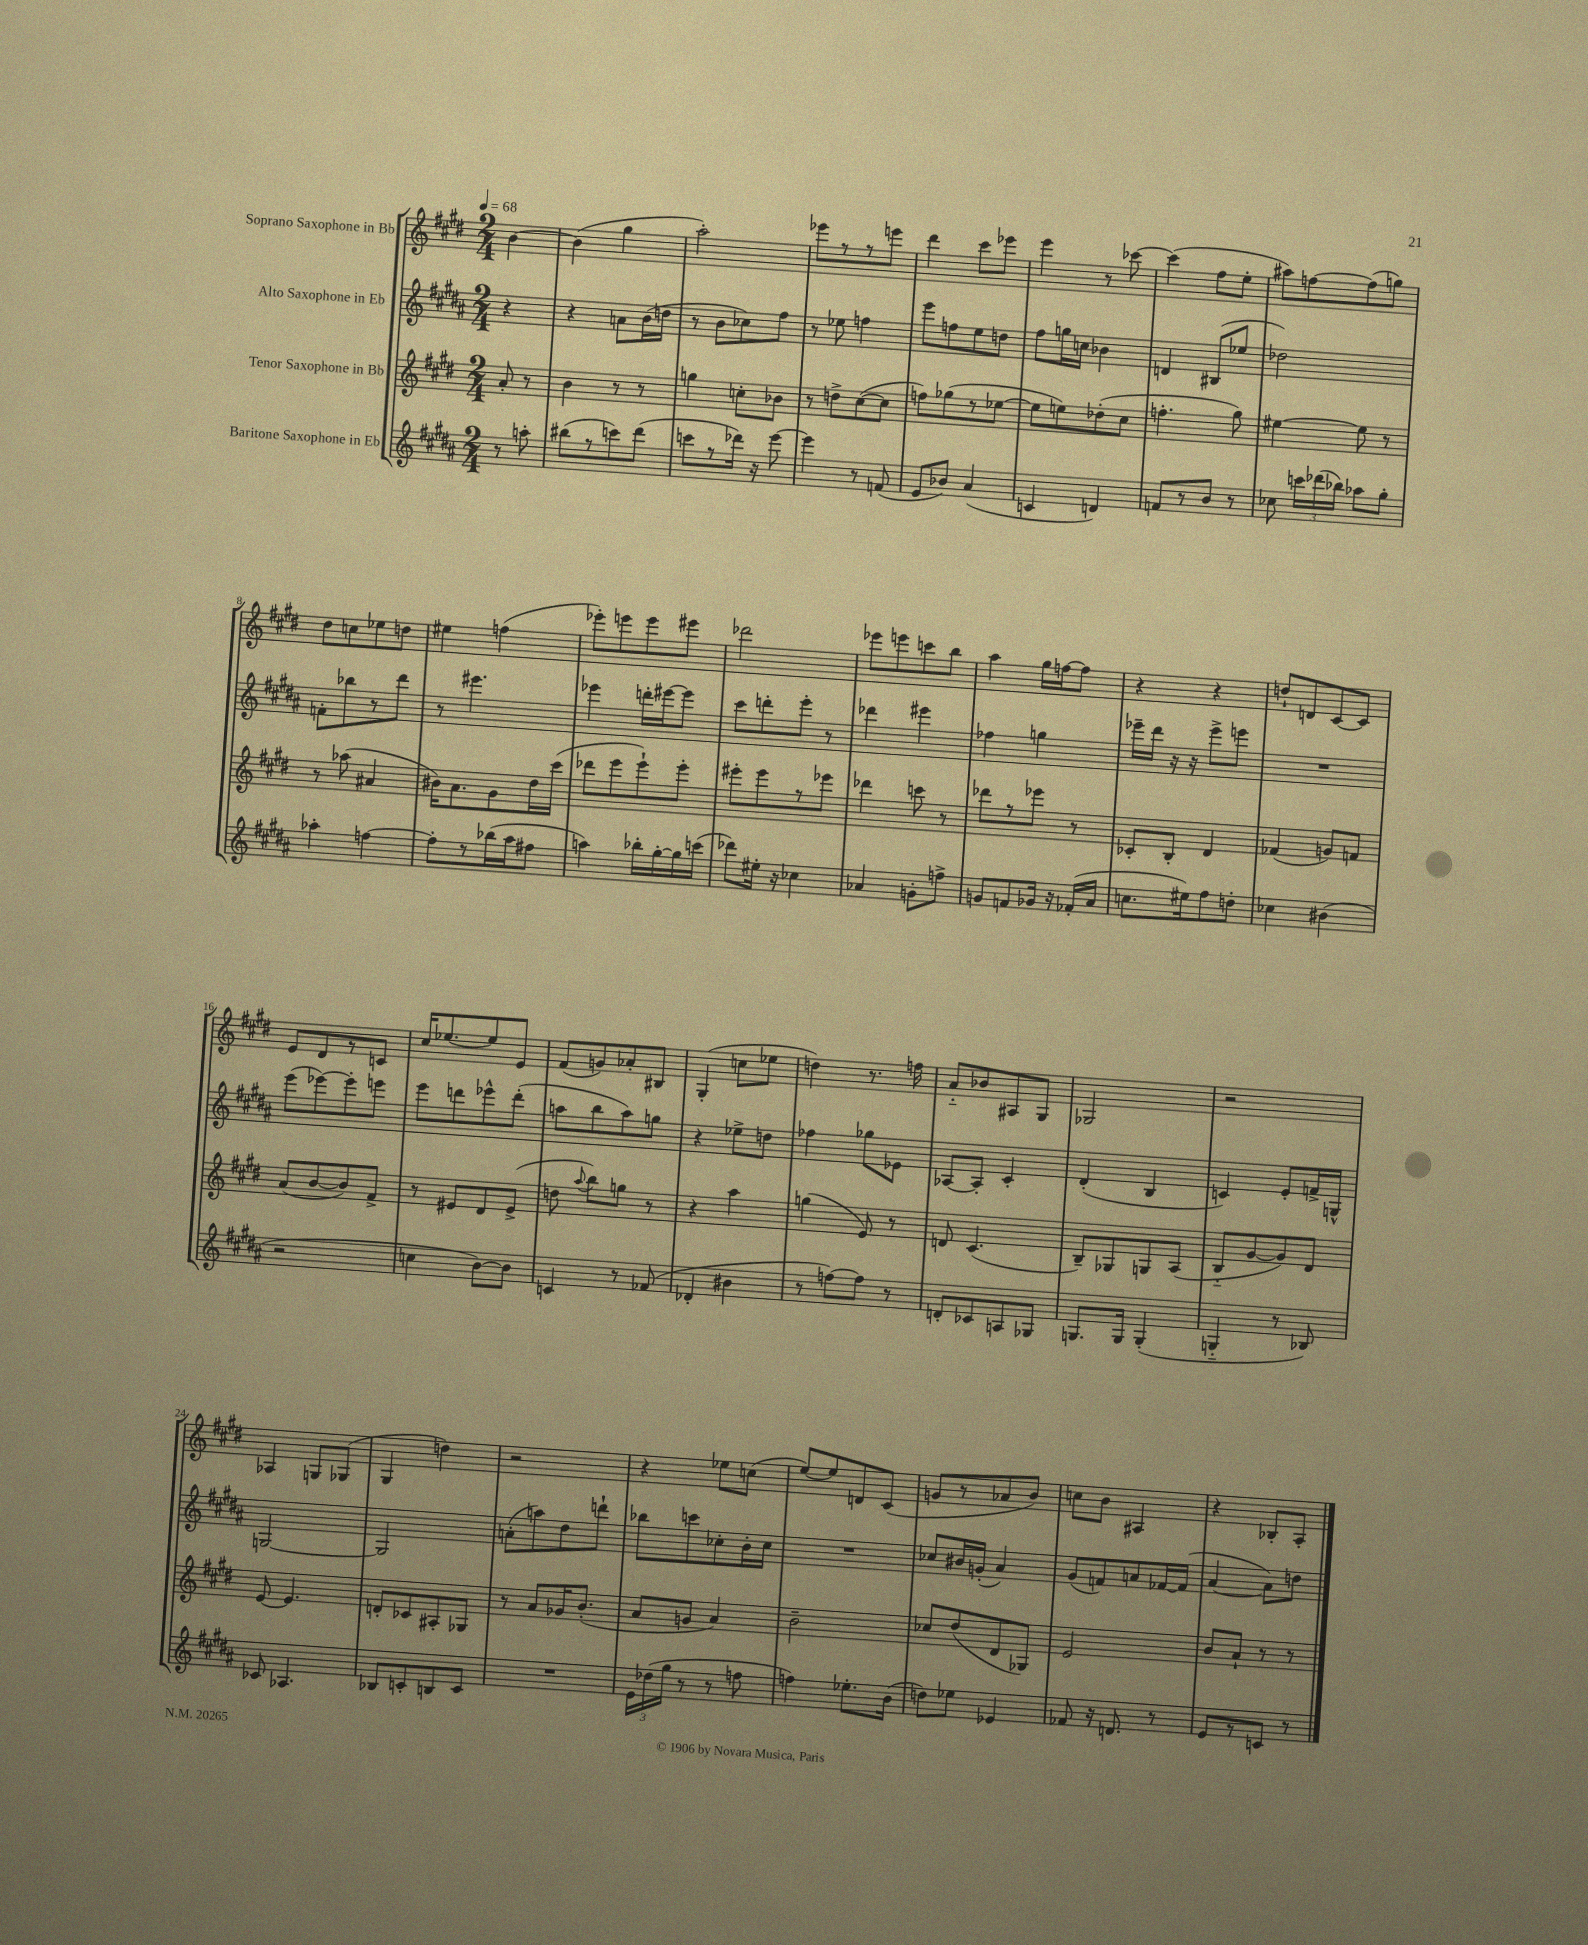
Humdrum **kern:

**kern	**kern	**kern	**kern
*staff4	*staff3	*staff2	*staff1
*clefG2	*clefG2	*clefG2	*clefG2
*k[f#c#g#d#a#]	*k[f#c#g#d#]	*k[f#c#g#d#a#]	*k[f#c#g#d#]
*M2/4	*M2/4	*M2/4	*M2/4
*MM68	*MM68	*MM68	*MM68
8r	8a'	4r	[4b
8aa'	8r	.	.
=	=	=	=
(8bb#	4b	4r	(4b]
8r	.	.	.
8ccc)	8r	8a	4gg#
(8ddd#	8r	(16b	.
.	.	16dd	.
=	=	=	=
8ccc	4gg	8r	2aa')
8r	.	8b	.
16ddd-)	8cc'	8cc-)	.
16r	.	.	.
[8eee	8b-	8ff#	.
=	=	=	=
4eee]	8r	8r	8eee-
.	8dd^	8ee-	8r
8r	([8cc#	4ff	8r
(8f	8cc#]	.	8eee
=	=	=	=
8e	8ff)	8eee	4ddd#
8b-)	(8gg-	8ff	.
(4a#	8r	8ee	8ccc#
.	[8ee-	8dd	8eee-
=	=	=	=
4c	8ee-]	8ff#	4eee
.	8ee)	16gg	.
.	.	16cc	.
4d)	(8dd-'	4b-	8r
.	8cc#	.	[8ccc-
=	=	=	=
8f	4.ff'	4d	(4ccc-]
8r	.	.	.
8b	.	(8B#	8ff#
8r	8gg#)	8ee-	8ee'
=	=	=	=
8cc-	[4ee#	2dd-)	8aa#)
24ccc	.	.	[8ff
(24ddd-	.	.	.
24bb-)	.	.	.
8aa-	8ee#]	.	(8ff]
8gg#'	8r	.	8gg)
=	=	=	=
4aa-'	8r	8f'	8dd#
.	(8aa-	8bb-	8cc
[4ff	4a#	8r	8ee-
.	.	8ddd#	8dd
=	=	=	=
8ff']	16b#)	8r	4ee#
.	8.a	.	.
8r	.	4.eee#	.
(16bb-	8g#	.	(4ff
16aa#	.	.	.
8ff#	16dd#	.	.
.	(16ccc#	.	.
=	=	=	=
4aa)	8ddd-	4eee-	8eee-')
.	8eee	.	8eee
16bb-'	8eee`)	16ddd'	8eee
[16gg#'	.	[16eee#	.
16gg#]	8eee'	8eee#]	8eee#
(16ccc	.	.	.
=	=	=	=
8ddd-)	8eee#'	8ccc#	2ddd-
16ee#'	8eee#	8ddd'	.
16r	.	.	.
4cc-	8r	8eee'	.
.	8eee-	8r	.
=	=	=	=
4a-	4ddd-	4ddd-	8eee-
.	.	.	8eee
8g'	8ccc	4eee#	8ccc
8ff^	8r	.	8bb
=	=	=	=
8g	8ddd-	4ff-	4aa
8f	8r	.	.
16g-	8eee-	4gg	16gg#
16r	.	.	[16ff
(16f-'	8r	.	8ff]
16a#	.	.	.
=	=	=	=
8.cc	8c-'	16eee-~	4r
.	.	16ddd#	.
.	8B'	16r	.
16ee#)	.	16r	.
8ff#	4d#	8eee-^	4r
8dd'	.	8eee	.
=	=	=	=
4cc-	(4f-	2r	8dd`
.	.	.	8d
(4b#	8g)	.	[8c#
.	8f	.	8c#]
=	=	=	=
2r	(8a	(8eee	8e
.	[8b	[8eee-)	8d#
.	8b])	8eee-']	8r
.	8f#^	8eee	8c
=	=	=	=
4cc	8r	8eee	16cc#
.	.	.	[8.ee-
.	8e#	8ddd	.
[8b)	8d#	8eee-^^	8ee-]
8b]	(8e#^	(8ddd'	8e
=	=	=	=
4c	8dd	8aa	(8f#
.	8qqaa	.	.
.	8bb)	8bb	8g)
8r	8gg	8aa)	8a-'
(8f-	8r	8gg	8B#
=	=	=	=
4d-'	4r	4r	(4G#'
4b#	4aa	8ee-^	8cc
.	.	8dd	8ee-
=	=	=	=
8r	(4gg	4ff-	4dd)
[8ff)	.	.	.
8ff]	8e)	8gg-	8.r
8r	8r	8e-	.
.	.	.	16ff
=	=	=	=
8d'	8d	[8A-	8a'~
8c-	(4.c#	8A-']	8b-
8A	.	4c#'	8A#
8G-	.	.	8G#
=	=	=	=
8.G	8B~)	(4d#'	2G-
.	8G-	.	.
16G	.	.	.
(4G'	8G	4B	.
.	(8A	.	.
=	=	=	=
4G'~	8B'~	4c)	2r
.	[8g#	.	.
8r	8g#])	8e'	.
8B-)	8d#	16f^	.
.	.	16G^^	.
=	=	=	=
8c-	[8e	[2G	4A-
4.A-	4.e]	.	.
.	.	.	8G
.	.	.	(8G-
=	=	=	=
8B-	8d'	2G]	4G#
8c'	8c-	.	.
8B	8A#'	.	4dd)
8c	8G-	.	.
=	=	=	=
2r	8r	(8a'	2r
.	8a	8aa)	.
.	16g-	8dd#	.
.	(8.b'	.	.
.	.	8ddd`	.
=	=	=	=
24e	8a	8bb-	4r
(24dd-	.	.	.
24gg#	.	.	.
8r	8g	8ccc	.
8r	4a)	8cc-'	8ee-
8ff	.	16b'	(8cc
.	.	16cc-	.
=	=	=	=
4ff)	2b~	2r	[8ee)
.	.	.	8ee]
8.ee-'	.	.	8d
.	.	.	(8c#
(16b	.	.	.
=	=	=	=
8dd)	8cc-	8cc-	8g
8ee-	(8dd#	16b#	8r
.	.	(16g'	.
4e-	8d#	4a#)	8a-
.	8G-)	.	8b)
=	=	=	=
8f-	2e	(8g#	8cc
16r	.	8f)	8b
8.d	.	.	.
.	.	8a	4A#
8r	.	[16f-	.
.	.	(16f-]	.
=	=	=	=
8e	8b	[4a#	4r
8r	8a`	.	.
8c	8r	8a#])	8B-'
8r	8r	8dd	8A'
==	==	==	==
*-	*-	*-	*-
